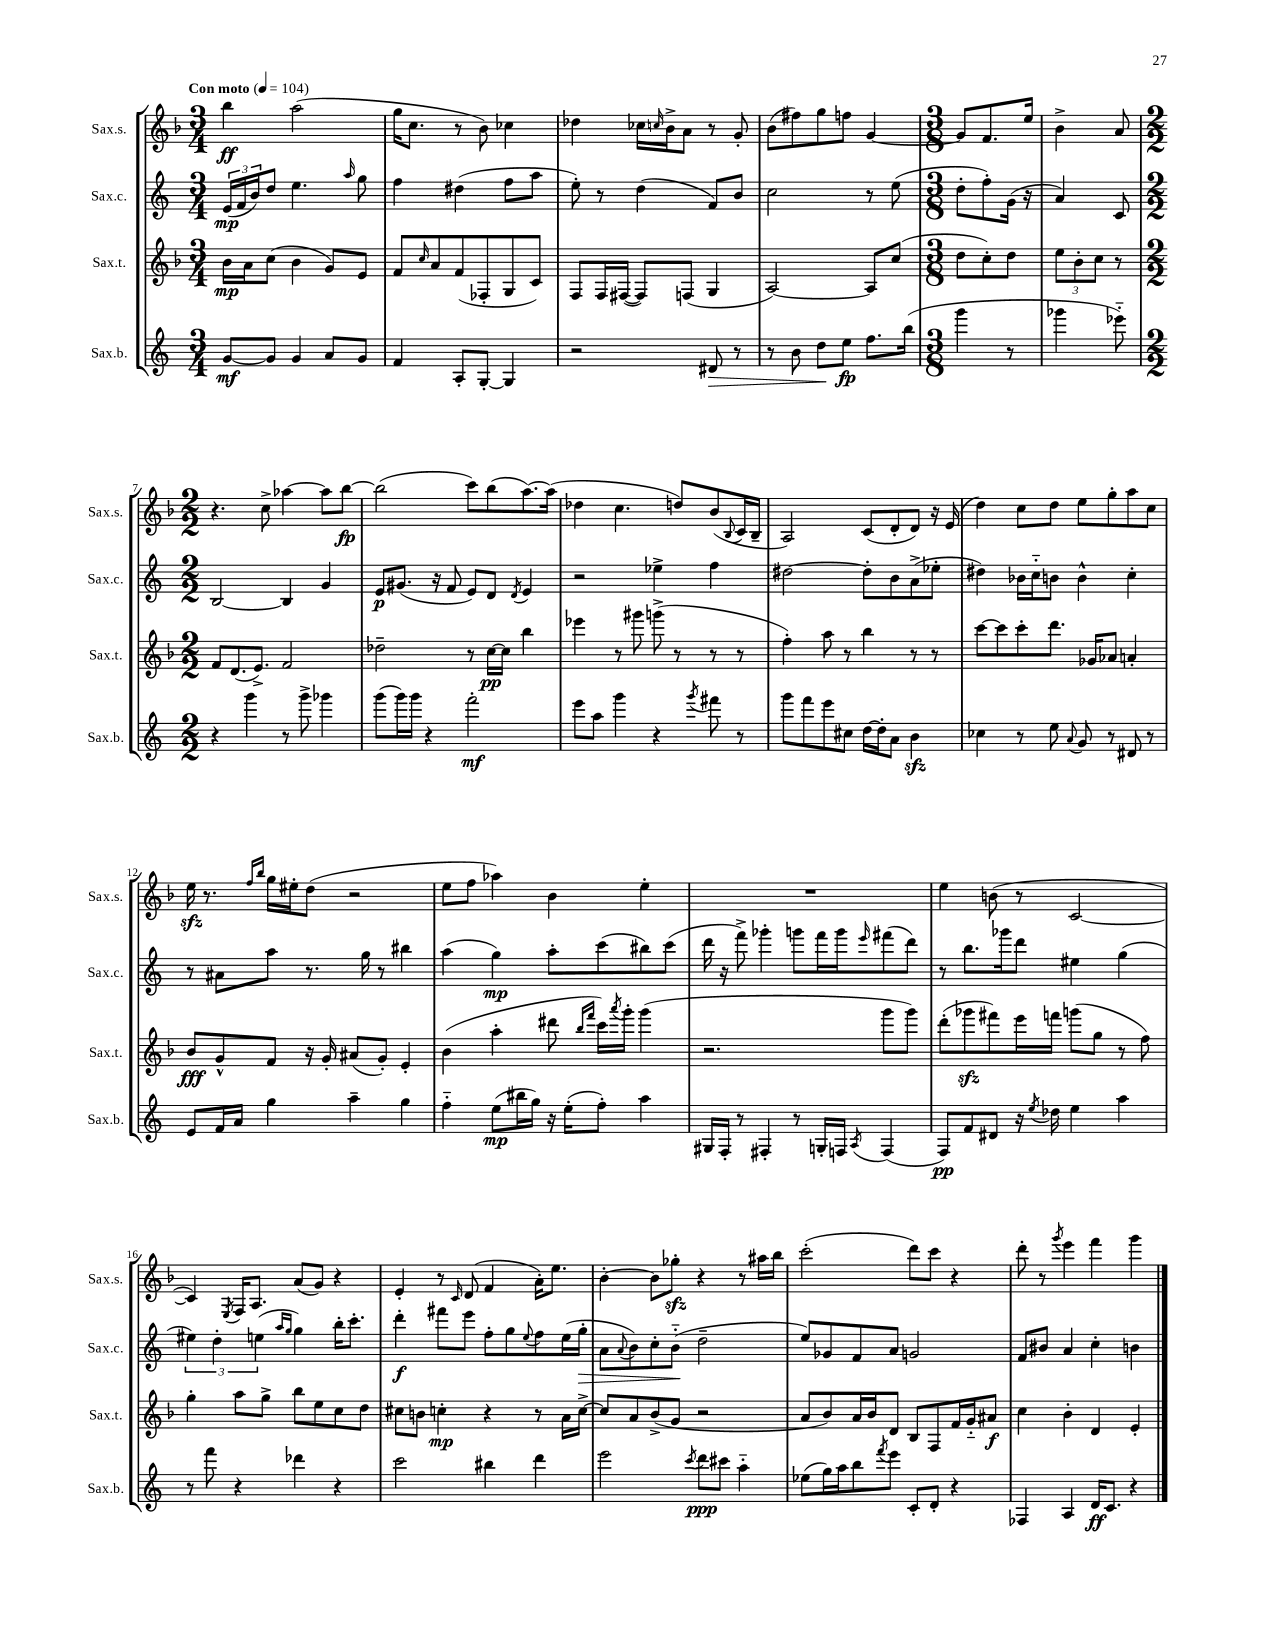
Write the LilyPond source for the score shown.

<<
\new StaffGroup <<
\new Staff = "s0" \with { instrumentName = "Sax.s." shortInstrumentName = "Sax.s." } {
    \clef treble \key f \major \numericTimeSignature \time 3/4 \tempo "Con moto" 4 = 104
    bes''4\ff a''2( |
    g''16 c''8. r8 bes'8) ces''4 |
    des''4 ces''16 \grace { c''16 } bes'16-> a'8 r8 g'8-. |
    bes'8( fis''8) g''8 f''8 g'4~ |
    \numericTimeSignature \time 3/8 g'8 f'8. e''16 |
    bes'4-> a'8 |
    \numericTimeSignature \time 2/2 r4. c''8-> aes''4~ aes''8 bes''8~\fp |
    bes''2( c'''8) bes''8( a''8.~) a''16( |
    des''4 c''4. d''8) bes'8( \appoggiatura { bes8 } c'16 bes16-- |
    a2) c'8( d'8-. d'8) r16 e'16( |
    d''4) c''8 d''8 e''8 g''8-. a''8 c''8 |
    e''16\sfz r8. \grace { f''16 bes''16 } g''16 eis''16-. d''8( r2 |
    e''8 f''8 aes''4) bes'4 e''4-. |
    R1 |
    e''4 b'8( r8 c'2~ |
    c'4) \acciaccatura { e8 } f16 a8. a'8( g'8) r4 |
    e'4-. r8 \grace { c'16 } d'8( f'4 a'16-.) e''8. |
    bes'4~-. bes'8 ges''8-.\sfz r4 r8 ais''16 bes''16 |
    c'''2-.( d'''8) c'''8 r4 |
    d'''8-. r8 \acciaccatura { g'''8 } e'''4 f'''4 g'''4 \bar "|." |
}
\new Staff = "s1" \with { instrumentName = "Sax.c." shortInstrumentName = "Sax.c." } {
    \clef treble \key c \major \numericTimeSignature \time 3/4
    \tuplet 3/2 { e'16\mp( f'16 b'16) } d''8 e''4. \grace { a''16 } g''8 |
    f''4 dis''4( f''8 a''8 |
    e''8-.) r8 d''4( f'8) b'8 |
    c''2 r8 e''8( |
    \numericTimeSignature \time 3/8 d''8-. f''8-.) g'16( r16 |
    a'4) c'8 |
    \numericTimeSignature \time 2/2 b2~ b4 g'4 |
    e'8\p gis'8.( r16 f'8 e'8) d'8 \acciaccatura { d'8 } e'4 |
    r2 ees''4-> f''4 |
    dis''2~ dis''8-. b'8 a'8->( ees''8-. |
    dis''4) bes'16 c''16-_ b'8 b'4-^ c''4-. |
    r8 ais'8 a''8 r8. g''16 r8 bis''4 |
    a''4( g''4\mp) a''8-. c'''8( bis''8) c'''8( |
    d'''16 r16 f'''8->) ges'''4-. g'''8 f'''16 g'''16 \grace { e'''16 } fis'''8( d'''8) |
    r8 b''8. ges'''16 d'''8 eis''4 g''4( |
    \tuplet 3/2 { eis''4) d''4-. e''4( } \grace { a''16 g''16 } g''4) b''16-. c'''8.-. |
    d'''4-.\f fis'''8 e'''8 f''8-. g''8 \appoggiatura { e''8 } f''8 e''16( g''16-.\> |
    a'8 \appoggiatura { a'8 } b'8) c''8-. b'8-_\!( d''2-- |
    e''8) ges'8 f'8 a'8 g'2 |
    f'8 bis'8 a'4 c''4-. b'4 \bar "|." |
}
\new Staff = "s2" \with { instrumentName = "Sax.t." shortInstrumentName = "Sax.t." } {
    \clef treble \key f \major \numericTimeSignature \time 3/4
    bes'16\mp a'16 c''8( bes'4 g'8) e'8 |
    f'8 \grace { c''16 } a'8 f'8( fes8-. g8 c'8) |
    f8 f16 fis16~( fis8) f8( g4 |
    a2~) a8 c''8( |
    \numericTimeSignature \time 3/8 d''8 c''8-.) d''8 |
    \tuplet 3/2 { e''8 bes'8-. c''8 } r8 |
    \numericTimeSignature \time 2/2 f'8 d'8.( e'8.->) f'2 |
    des''2-- r8 c''16~\pp c''16 bes''4 |
    ees'''4 r8 gis'''8 g'''8->( r8 r8 r8 |
    f''4-.) a''8 r8 bes''4 r8 r8 |
    c'''8~ c'''8 c'''8-. d'''8. ges'16 aes'8 a'4-. |
    bes'8\fff g'8-^ f'8 r16 g'16-. ais'8( g'8-.) e'4-. |
    bes'4( a''4-. dis'''8 \grace { bes''16 f'''16 } c'''16) \acciaccatura { a'''8 } g'''16-. g'''4( |
    r2. g'''8 g'''8) |
    d'''8-.( ges'''8\sfz fis'''8) e'''16 f'''16 g'''8( g''8 r8 f''8) |
    g''4-. a''8 g''8-> bes''8 e''8 c''8 d''8 |
    cis''8 b'8 c''4-.\mp r4 r8 a'16 c''16~-> |
    c''8 a'8 bes'8->( g'8 r2 |
    a'8 bes'8) a'16 bes'16 d'8 bes8 f8 f'16 g'16-_ ais'8\f |
    c''4 bes'4-. d'4 e'4-. \bar "|." |
}
\new Staff = "s3" \with { instrumentName = "Sax.b." shortInstrumentName = "Sax.b." } {
    \clef treble \key c \major \numericTimeSignature \time 3/4
    g'8~\mf g'8 g'4 a'8 g'8 |
    f'4 a8-. g8~-. g4 |
    r2 dis'8\> r8 |
    r8 b'8 d''8\! e''8\fp f''8. b''16( |
    \numericTimeSignature \time 3/8 g'''4 r8 |
    ges'''4 ees'''8-_) |
    \numericTimeSignature \time 2/2 r4 g'''4 r8 g'''8-> ges'''4 |
    g'''8( g'''16) g'''16 r4 f'''2-.\mf |
    e'''8 a''8 g'''4 r4 \acciaccatura { g'''8 } fis'''8 r8 |
    g'''8 f'''8 e'''8 cis''8 d''16~ d''16-. a'8 b'4\sfz |
    ces''4 r8 e''8 \appoggiatura { a'8 } g'8 r8 dis'8 r8 |
    e'8 f'16 a'16 g''4 a''4-- g''4 |
    f''4-_ e''8\mp( bis''16 g''16) r16 e''16-.( f''8-.) a''4 |
    gis16 f16-. r8 fis4-. r8 g16-. f16 \acciaccatura { a8 } f4( |
    f8\pp) f'8 dis'8 r16 \acciaccatura { e''8 } des''16 e''4 a''4 |
    r8 f'''8 r4 des'''4 r4 |
    c'''2 bis''4 d'''4 |
    e'''2 \acciaccatura { c'''8 } d'''8\ppp cis'''8 a''4-_ |
    ees''8( g''16) a''16 b''8 \acciaccatura { f'''8 } e'''8 c'8-. d'8-. r4 |
    fes4 a4 d'16\ff c'8. r4 \bar "|." |
}
>>
>>
